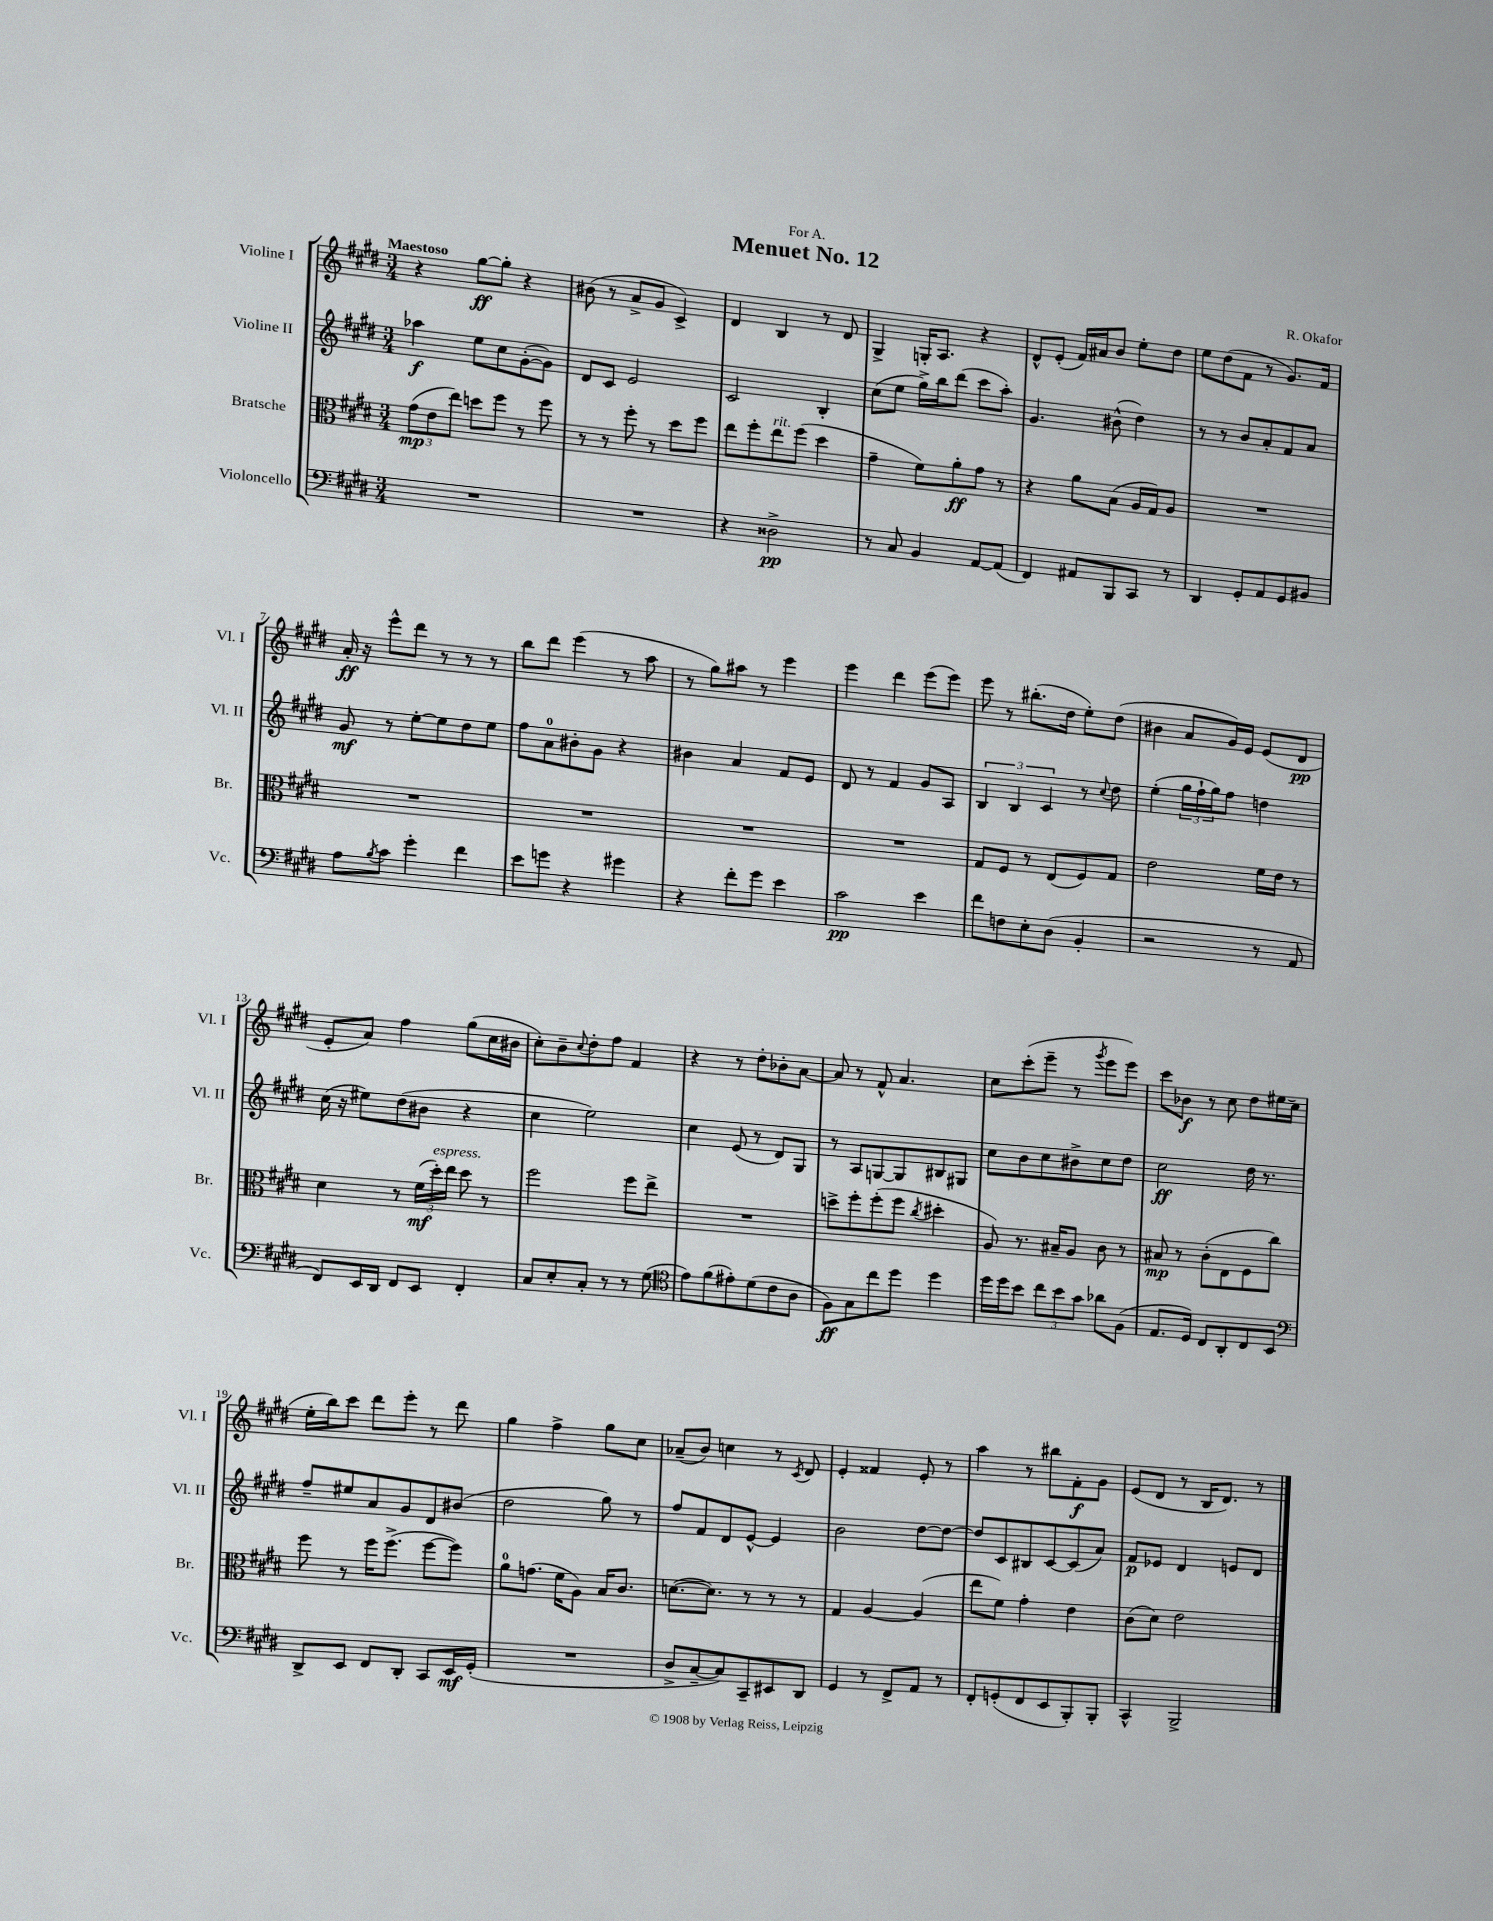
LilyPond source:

\header { title = "Menuet No. 12" composer = "R. Okafor" dedication = "For A." }
<<
\new StaffGroup <<
\new Staff = "s0" \with { instrumentName = "Violine I" shortInstrumentName = "Vl. I" } {
    \clef treble \key e \major \numericTimeSignature \time 3/4 \tempo "Maestoso"
    r4 gis''8~\ff gis''8-. r4 |
    bis'8( r8 a'8-> gis'8 cis'4->) |
    dis'4 b4 r8 dis'8 |
    gis4-> g16-. a8. r4 |
    dis'8-^ e'8-.( fis'16) ais'16 b'8 e''8-. dis''8 |
    e''8 dis''8( fis'8 r8 gis'8.) fis'16 |
    a'16-.\ff r16 e'''8-^ dis'''8 r8 r8 r8 |
    b''8 dis'''8 e'''4( r8 a''8 |
    r8 gis''8) ais''8 r8 e'''4 |
    e'''4 dis'''4 e'''8( e'''8) |
    e'''8 r8 bis''8.-.( dis''16 e''8-.) dis''8( |
    bis'4 a'8 gis'16) e'16 e'8( dis'8\pp |
    e'8-. a'8) fis''4 gis''8( cis''16 bis'16 |
    cis''8-.) b'8-- \appoggiatura { cis''8 } dis''8-. fis''8 fis'4 |
    r4 r8 dis''8-. bes'8-. a'8~ |
    a'8 r8 fis'8-^ a'4. |
    cis''8 cis'''8-.( e'''8-- r8 \acciaccatura { gis'''8 } e'''8 e'''8) |
    cis'''8 bes'8\f r8 cis''8 dis''8 eis''16 cis''16( |
    e''16-. b''16) cis'''8 dis'''8 e'''8-. r8 dis'''8 |
    gis''4 fis''4-> gis''8 cis''8 |
    aes'8--( b'8) c''4 r8 \acciaccatura { cis'8 } dis'8 |
    e'4-. fisis'4 e'8-. r8 |
    a''4 r8 bis''8 fis'8-.\f gis'8 |
    e'8( dis'8 r8 b16 dis'8.) r8 \bar "|." |
}
\new Staff = "s1" \with { instrumentName = "Violine II" shortInstrumentName = "Vl. II" } {
    \clef treble \key e \major \numericTimeSignature \time 3/4
    aes''4\f e''8 cis''8 gis'8~-.( gis'8) |
    dis'8 cis'8 e'2 |
    cis'2 b4-. |
    cis''8( e''8 gis''16->) b''16 dis'''8( cis'''8 a''8-.) |
    gis'4. bis'8-^( dis''4) |
    r8 r8 b'8 a'8-. fis'8 a'8 |
    gis'8\mf r8 e''8~-. e''8 dis''8 e''8 |
    fis''8 a'8-0 bis'8-. gis'8 r4 |
    bis'4 a'4 fis'8 e'8 |
    dis'8 r8 fis'4 gis'8 a8 |
    \tuplet 3/2 { b4 b4 cis'4 } r8 \appoggiatura { cis''8 } dis''8 |
    e''4-.( \tuplet 3/2 { gis''16 fis''16-! gis''16) } fis''8 d''4 |
    cis''16( r16 eis''8) dis''8( bis'8 r4 |
    cis''4 e''2) |
    cis''4 e'8( r8 dis'8) gis8 |
    r8 a8 g8~ g8 bis8 gis8 |
    cis''8 b'8 cis''8 bis'8-> cis''8 dis''8 |
    cis''2\ff dis''16 r8. |
    fis''8-- eis''8 a'8 gis'8 dis'8 bis'8( |
    dis''2 gis''8) r8 |
    fis''8 fis'8 dis'8 e'8~-^ e'4 |
    b'2 dis''8~ dis''8~ |
    dis''8 cis'8 bis8 cis'8~ cis'8( a'8) |
    fis'8\p ees'8 dis'4 e'8 dis'8 \bar "|." |
}
\new Staff = "s2" \with { instrumentName = "Bratsche" shortInstrumentName = "Br." } {
    \clef alto \key e \major \numericTimeSignature \time 3/4
    \tuplet 3/2 { gis'8\mp( e'8 e''8) } d''8 fis''8 r8 fis''8 |
    r8 r8 fis''8-. r8 dis''8 fis''8 |
    e''8 fis''8-. e''8^\markup { \italic "rit." } fis''8( dis''4 |
    gis'4-- fis'8) a'8-.\ff gis'8 r8 |
    r4 a'8 b8( a16 gis16) a8 |
    R2. |
    R2. |
    R2. |
    R2. |
    R2. |
    gis8 fis8 r8 e8( fis8) gis8 |
    e'2 fis'16 e'16 r8 |
    dis'4 r8 \tuplet 3/2 { fis'16\mf( dis''16-.^\markup { \italic "espress." }) e''16 } dis''8 r8 |
    fis''2 fis''8 e''8-> |
    R2. |
    d''8-> fis''8-. fis''8-.( fis''8 \acciaccatura { cis''8 } dis''4-. |
    a8) r8. bis16-- a8 cis'8 r8 |
    bis8\mp r8 cis'8-.( e8 fis8 cis''8) |
    fis''8 r8 fis''16 fis''8.->( fis''8~ fis''8) |
    a'8-0 g'8.( fis'16 a8) b16 cis'8. |
    d'8.~( d'8.) r8 r8 r8 |
    gis4 a4~ a4( |
    e''8 fis'8) gis'4-. e'4 |
    cis'8( dis'8) e'2 \bar "|." |
}
\new Staff = "s3" \with { instrumentName = "Violoncello" shortInstrumentName = "Vc." } {
    \clef bass \key e \major \numericTimeSignature \time 3/4
    R2. |
    R2. |
    r4 disis2->\pp |
    r8 cis8 b,4 a,8~ a,8( |
    fis,4) ais,8 b,,8 cis,8 r8 |
    dis,4 gis,8-. a,8 gis,8 bis,8 |
    a8 \acciaccatura { b8 } cis'8 gis'4-. fis'4 |
    e'8 g'8 r4 gis'4 |
    r4 fis'8-. gis'8 e'4 |
    cis'2\pp e'4 |
    fis'8 f8 e8-. dis8( b,4-. |
    r2 r8 a,8 |
    fis,8) e,16 dis,16 fis,8 e,8 fis,4-. |
    cis8 e8-. cis8-. r8 r8 gis8( |
    \clef tenor e'8) fis'8( eis'8-.) dis'8( cis'8 a8 |
    fis8\ff) gis8 cis''8 dis''8 dis''4 |
    dis''16 dis''16 b'8 \tuplet 3/2 { cis''8 b'8 gis'8 } aes'8 fis8( |
    e8. dis16) cis8 a,8-. cis8 b,8 |
    \clef bass dis,8-> e,8 fis,8 dis,8-. cis,8 e,16\mf gis,16-.( |
    R2. |
    dis8-> cis8~-- cis8) cis,8-- eis,8 dis,8 |
    gis,4 r8 fis,8-> a,8 r8 |
    fis,8-. g,8-.( fis,8 e,8 b,,8-.) b,,8-. |
    cis,4-^ b,,2-> \bar "|." |
}
>>
>>
